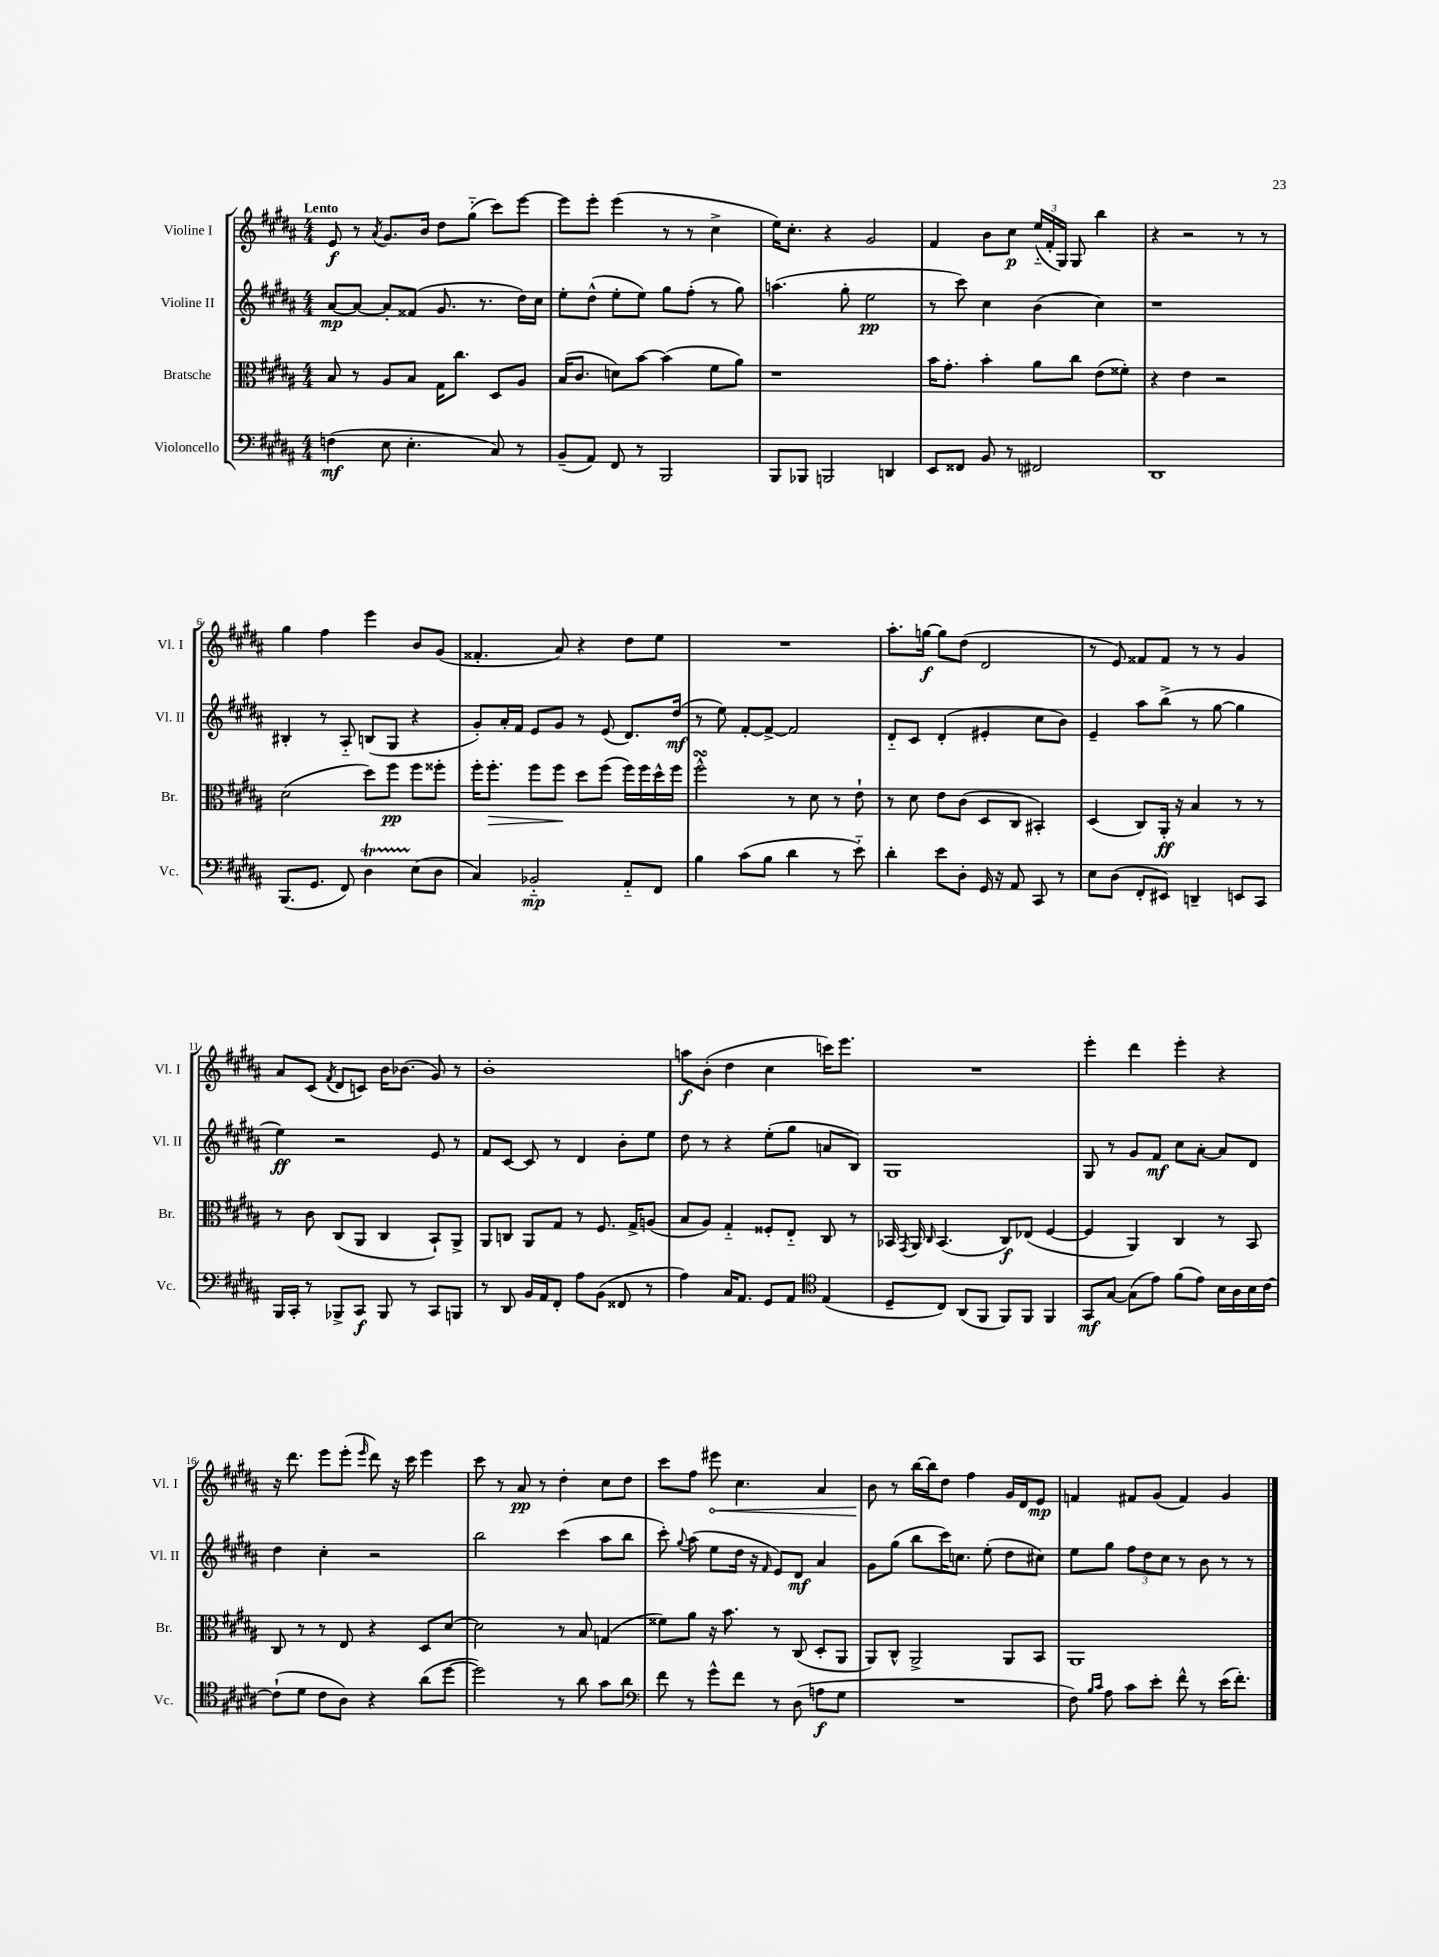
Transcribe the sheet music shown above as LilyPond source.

<<
\new StaffGroup <<
\new Staff = "s0" \with { instrumentName = "Violine I" shortInstrumentName = "Vl. I" } {
    \clef treble \key b \major \numericTimeSignature \time 4/4 \tempo "Lento"
    \autoBeamOff e'8\f r8 \acciaccatura { ais'8 } gis'8.[ b'16] dis''8[ gis''8]-_( cis'''8[) e'''8]~ |
    e'''8[ e'''8]-. e'''4( r8 r8 cis''4-> |
    e''16[) cis''8.]-. r4 gis'2 |
    fis'4 b'8[ cis''8]\p \tuplet 3/2 { e''16[-_( fis'16-. gis16]) } gis8 b''4 |
    r4 r2 r8 r8 |
    gis''4 fis''4 e'''4 b'8[ gis'8]( |
    fisis'4.-. ais'8) r4 dis''8[ e''8] |
    R1 |
    ais''8.[-. g''16]~\f g''8[ dis''8]( dis'2 |
    r8 e'8) fisis'8[ fisis'8] r8 r8 gis'4 |
    ais'8[ cis'8]( \acciaccatura { fis'8 } dis'8[ c'8]) b'16[ bes'8.]( gis'8) r8 |
    b'1-. |
    a''8[\f b'8]-.( dis''4 cis''4 c'''16[) e'''8.] |
    R1 |
    e'''4-. dis'''4 e'''4-. r4 |
    r16 dis'''8. e'''8[ e'''8]-.( \grace { e'''16 } dis'''8) r16 cis'''16 e'''4 |
    cis'''8 r8 ais'8\pp r8 dis''4-. cis''8[ dis''8] |
    cis'''8[ fis''8] \once \override Hairpin.circled-tip = ##t eis'''8\< cis''4. ais'4 |
    b'8\! r8 b''16[~ b''16 dis''8] fis''4 gis'16[ dis'16 e'8]\mp |
    f'4 fis'8[ gis'8]( fis'4) gis'4 \bar "|." |
}
\new Staff = "s1" \with { instrumentName = "Violine II" shortInstrumentName = "Vl. II" } {
    \clef treble \key b \major \numericTimeSignature \time 4/4
    \autoBeamOff ais'8[~\mp ais'8]~ ais'8[-. fisis'8]( gis'8. r8. dis''16[) cis''16] |
    e''8[-. dis''8]-^( e''8[-. e''8]) gis''8[ fis''8]-.( r8 gis''8) |
    a''4.( gis''8-. e''2\pp |
    r8 cis'''8) cis''4 b'4( cis''4) |
    r1 |
    bis4-. r8 ais8-_ b8[( gis8] r4 |
    gis'8[-.) ais'16-. fis'16] e'8[ gis'8] r8 e'8( dis'8.[) dis''16]\mf( |
    r8 e''8) fis'8[~-. fis'8]~-> fis'2 |
    dis'8[-_ cis'8] dis'4-.( eis'4-. cis''8[ b'8]) |
    e'4-- ais''8[ b''8]->( r8 gis''8~ gis''4 |
    e''4\ff) r2 e'8 r8 |
    fis'8[ cis'8]~ cis'8 r8 dis'4 b'8[-. e''8] |
    dis''8 r8 r4 e''8[-.( gis''8] a'8[ b8]) |
    gis1 |
    gis8 r8 gis'8[ fis'8]\mf cis''8[ ais'8]~-. ais'8[ dis'8] |
    dis''4 cis''4-. r2 |
    b''2 cis'''4( ais''8[ b''8] |
    cis'''8-.) \appoggiatura { gis''8 } ais''8( e''8[ dis''16] r16 \grace { fis'16 } e'8[) dis'8]\mf ais'4 |
    gis'8[ gis''8]( b''8[ cis'''16) c''8.] e''8-.( dis''8[ cis''8]) |
    e''8[ gis''8] \tuplet 3/2 { fis''8[ dis''8 cis''8] } r8 b'8 r8 r8 \bar "|." |
}
\new Staff = "s2" \with { instrumentName = "Bratsche" shortInstrumentName = "Br." } {
    \clef alto \key b \major \numericTimeSignature \time 4/4
    \autoBeamOff b8 r8 ais8[ b8] gis16[ cis''8.] dis8[ ais8] |
    b16[( cis'8.] d'8[) b'8]~ b'4( fis'8[ ais'8]) |
    r1 |
    b'16[ gis'8.]-. b'4-. ais'8[ cis''8] e'8[( fisis'8]-.) |
    r4 e'4 r2 |
    dis'2( dis''8[) fis''8]\pp fis''8[ fisis''8]-. |
    fis''16[-. fis''8.]-.\> fis''8[ fis''8]\! dis''8[ fis''8]( fis''16[) fis''16 dis''16-^ fis''16] |
    fis''2-^\turn r8 dis'8 r8 e'8-! |
    r8 dis'8 e'8[ cis'8]( dis8[ cis8] bis,4-.) |
    dis4( cis8[) ais,16]-.\ff r16 b4 r8 r8 |
    r8 cis'8 cis8[( ais,8] cis4 b,8[-!) ais,8]-> |
    ais,8[ c8] ais,8[ gis8] r8 fis8. gis16[-> a8]( |
    b8[ ais8]) gis4-_ fisis8[-. e8]-_ cis8 r8 |
    bes,16 \acciaccatura { gis,8 } ais,16 \grace { cis16 } bes,4.( cis8[\f) ees8]( fis4~ |
    fis4 ais,4) cis4 r8 b,8 |
    cis8 r8 r8 e8 r4 dis8[ dis'8]~ |
    dis'2 r8 b8 g4( |
    fisis'8[) ais'8] r16 b'8. r8 cis8( dis8[-. ais,8] |
    ais,8[) cis8]-^ ais,2-> ais,8[ b,8] |
    ais,1 \bar "|." |
}
\new Staff = "s3" \with { instrumentName = "Violoncello" shortInstrumentName = "Vc." } {
    \clef bass \key b \major \numericTimeSignature \time 4/4
    \autoBeamOff f4\mf( e8 e4.-. cis8) r8 |
    b,8[--( ais,8]) fis,8 r8 b,,2 |
    b,,8[ bes,,8] b,,2 d,4 |
    e,8[ fisis,8] b,8 r8 fis,2 |
    dis,1 |
    b,,8.[( gis,8.] fis,8) dis4\startTrillSpan e8[\stopTrillSpan( dis8] |
    cis4) bes,2-_\mp ais,8[-_ fis,8] |
    b4 cis'8[( b8] dis'4 r8 e'8-_) |
    dis'4-. e'8[ dis8]-. gis,16 r16 ais,8 cis,8 r8 |
    e8[ dis8]( fis,8[-. eis,8]) d,4-- e,8[ cis,8] |
    b,,16[ cis,16]-. r8 bes,,8[-> cis,8]\f bes,,8 r8 cis,8[ b,,8] |
    r8 dis,8 b,16[ ais,16 fis,8]-. ais8[ b,8]( fisis,8 r8 |
    ais4) cis16[ ais,8.] gis,8[ ais,8] \clef tenor e4( |
    dis8[-- cis8]) ais,8[( fis,8] fis,8[) fis,8] fis,4 |
    gis,8[\mf gis8]~ gis8[( e'8]) fis'8[( e'8]) b16[ ais16 b16 cis'16]~ |
    cis'8[-!( dis'8] cis'8[ ais8]) r4 ais'8[( dis''8]~ |
    dis''2) r8 ais'8 gis'8[ ais'8] |
    \clef bass fis'8 r8 gis'8[-^ fis'8] r8 dis8( a8[\f gis8] |
    R1 |
    fis8) \grace { b16[ cis'16] } ais8 cis'8[ e'8]-. fis'8-^ r8 e'16[( fis'8.]-.) \bar "|." |
}
>>
>>
